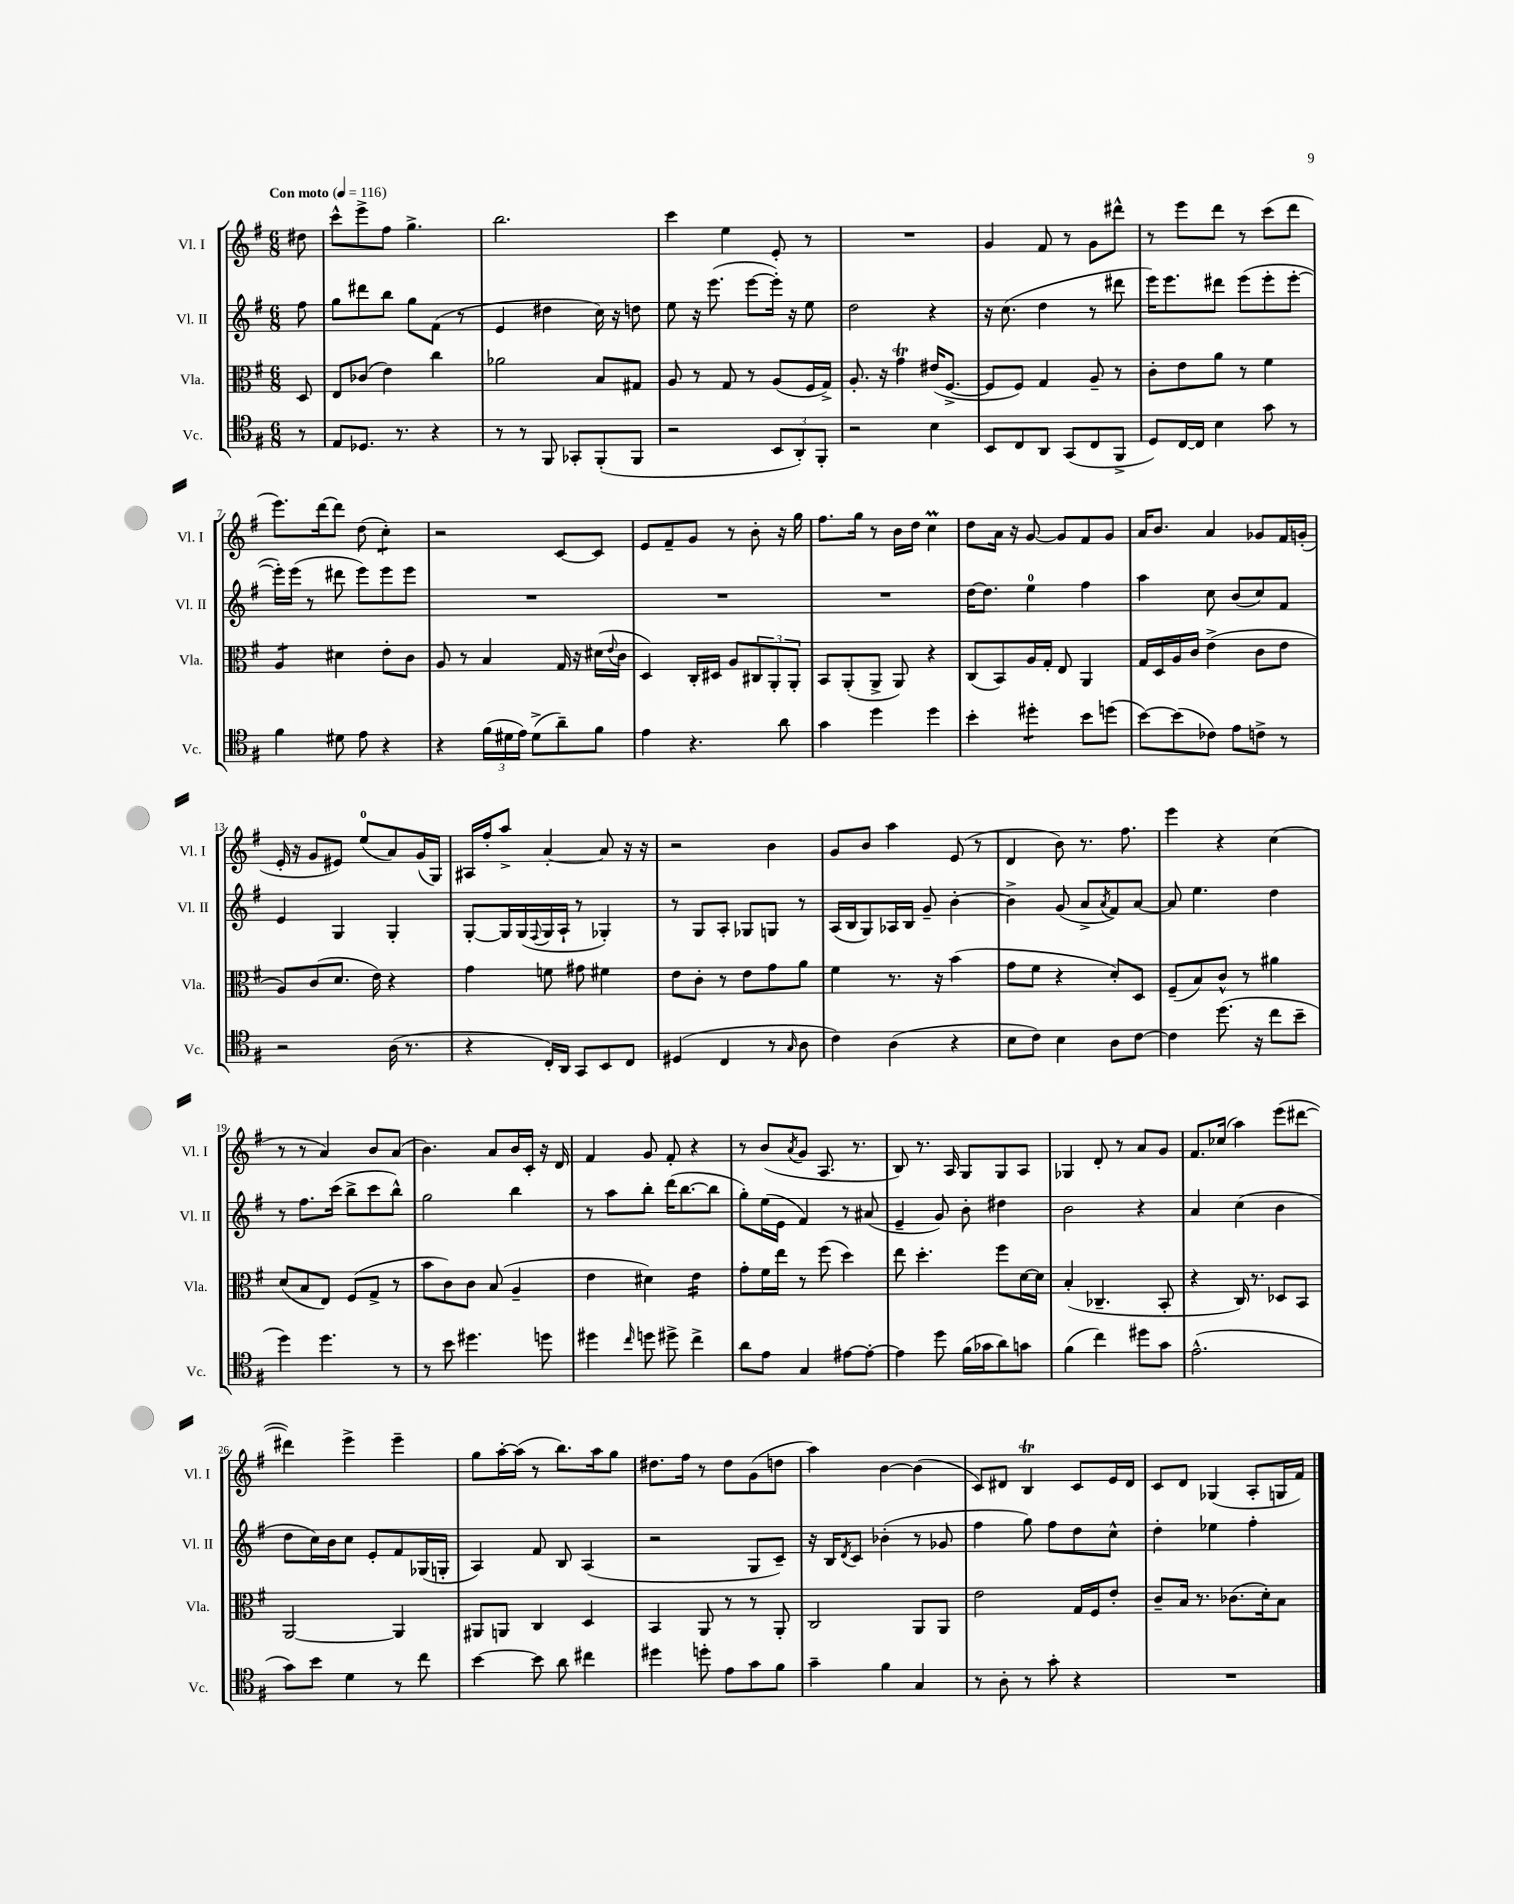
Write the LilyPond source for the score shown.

<<
\new StaffGroup <<
\new Staff = "s0" \with { instrumentName = "Vl. I" shortInstrumentName = "Vl. I" } {
    \clef treble \key g \major \numericTimeSignature \time 6/8 \partial 8 \tempo "Con moto" 4 = 116
    dis''8 |
    c'''8-^ e'''8-> fis''8 g''4.-> |
    b''2. |
    c'''4 e''4 e'8-. r8 |
    R2. |
    g'4 fis'8 r8 g'8 dis'''8-^ |
    r8 e'''8 d'''8 r8 c'''8( d'''8 |
    e'''8.) d'''16~ d'''8 d''8( c''4:8-.) |
    r2 c'8~ c'8 |
    e'8 fis'8-- g'8 r8 b'8-. r16 g''16 |
    fis''8. g''16 r8 b'16 d''16 c''4\prall |
    d''8 a'16 r16 g'8~ g'8 fis'8 g'8 |
    a'16 b'8. a'4 ges'8 fis'16 g'16-.( |
    e'16-. r16 g'8 eis'8) e''8-0( a'8) g'16( g16) |
    ais16 fis''16-. a''8-> a'4~-. a'8 r16 r16 |
    r2 b'4 |
    g'8 b'8 a''4 e'8( r8 |
    d'4 b'8) r8. fis''8. |
    e'''4 r4 c''4( |
    r8 r8 a'4) b'8 a'8( |
    b'4.) a'8 b'16 c'16-. r16 d'16 |
    fis'4 g'8 fis'8-. r4 |
    r8 b'8( \acciaccatura { a'8 } g'8 a8. r8. |
    b8) r8. a16 g8 g8 a8 |
    ges4 d'8-. r8 a'8 g'8 |
    fis'8. ces''16( a''4) e'''8( dis'''8~ |
    dis'''4) e'''4-> e'''4-- |
    g''8 a''16~-. a''16( r8 b''8.) a''16 g''8 |
    dis''8. fis''16 r8 dis''8 g'8( d''8 |
    a''4) b'4~ b'4( |
    c'8) dis'8 b4\trill c'8 e'16 dis'16 |
    c'8 d'8 ges4( a8-. g16 fis'16) \bar "|." |
}
\new Staff = "s1" \with { instrumentName = "Vl. II" shortInstrumentName = "Vl. II" } {
    \clef treble \key g \major \numericTimeSignature \time 6/8 \partial 8
    fis''8 |
    g''8 dis'''8 b''8 g''8 fis'8( r8 |
    e'4 dis''4 c''16) r16 d''8 |
    e''8 r16 e'''8.( e'''8~ e'''16-.) r16 e''8 |
    d''2 r4 |
    r16 c''8.( d''4 r8 dis'''8 |
    e'''16) e'''8. dis'''8 e'''8( e'''8-. e'''8~-. |
    e'''16-.) e'''16( r8 dis'''8 e'''8) e'''8 e'''8 |
    R2. |
    R2. |
    R2. |
    d''16~ d''8. e''4-0 fis''4 |
    a''4 c''8 b'8( c''8) fis'8 |
    e'4 g4 g4-. |
    g8~-. g16 g16( \appoggiatura { fis8 } g16 a16-! r8 ges4-.) |
    r8 g8 a8-. ges8 g8 r8 |
    a16( b16 g8) aes16 b16 g'8-- b'4~-. |
    b'4-> g'8( a'8-> \acciaccatura { a'8 } fis'8) a'8~ |
    a'8 e''4. d''4 |
    r8 fis''8. c'''16( b''8-> c'''8 b''8-^) |
    g''2 b''4 |
    r8 a''8 b''8-. d'''16( b''8.~ b''8 |
    g''8-.) e''16( e'16 fis'4) r8 ais'8( |
    e'4-- g'8) b'8-. dis''4 |
    b'2 r4 |
    a'4 c''4( b'4 |
    d''8 c''16) b'16 c''8 e'8-. fis'8 ges16( g16-. |
    a4) fis'8 b8 a4( |
    r2 g8 c'8--) |
    r16 b16 \acciaccatura { d'8 } c'8 bes'4-.( r8 ges'8 |
    fis''4 g''8) fis''8 d''8 c''8-^ |
    d''4-. ees''4 fis''4-. \bar "|." |
}
\new Staff = "s2" \with { instrumentName = "Vla." shortInstrumentName = "Vla." } {
    \clef alto \key g \major \numericTimeSignature \time 6/8 \partial 8
    d8 |
    e8 ces'8( e'4) c''4 |
    aes'2 b8 gis8 |
    a8 r8 g8 r8 a8( fis16 g16->) |
    a8.-. r16 g'4\trill eis'16( fis8.~-> |
    fis8 fis8) g4 a8-- r8 |
    c'8-. e'8 a'8 r8 fis'4 |
    a4:8 dis'4 e'8-. c'8 |
    a8 r8 b4 g16 r16 dis'16( \appoggiatura { e'8 } c'16 |
    d4) c16-. dis16 a8 \tuplet 3/2 { cis8 a,8-. a,8-. } |
    b,8 a,8-.( a,8-> a,8) r4 |
    c8( b,8) a16 g16-. e8 a,4 |
    g16 d16 a16 c'16 e'4->( c'8 e'8 |
    a8) c'8( d'8. e'16) r4 |
    g'4 f'8 gis'8 fis'4 |
    e'8 c'8-. r8 e'8 g'8 a'8 |
    fis'4 r8. r16 b'4( |
    g'8 fis'8 r4 d'8-.) d8 |
    fis8--( b8) c'8-^ r8 ais'4 |
    d'8( b8 e8) fis8( g8-> r8 |
    b'8 c'8) c'8 b8( a4-- |
    e'4 dis'4) e'4:16 |
    g'8-. fis'16 e''16 r8 fis''8( d''4) |
    e''8 d''4.-. fis''8 d'16~ d'16 |
    b4-.( ces4.-- b,8-. |
    r4 c16) r8. des8 b,8 |
    a,2~ a,4 |
    ais,8 a,8 c4 d4 |
    b,4 a,8 r8 r8 a,8-. |
    c2 a,8 a,8 |
    e'2 g16 fis16 e'8-. |
    c'8-- b16 r8. ces'8.( d'16-.) b8 \bar "|." |
}
\new Staff = "s3" \with { instrumentName = "Vc." shortInstrumentName = "Vc." } {
    \clef tenor \key g \major \numericTimeSignature \time 6/8 \partial 8
    r8 |
    e8 des8. r8. r4 |
    r8 r8 fis,8 ges,8-. fis,8-.( fis,8 |
    r2 \tuplet 3/2 { b,8 a,8-.) fis,8-. } |
    r2 b4 |
    b,8 c8 a,8 g,8( c8 fis,8-> |
    d8) c16~ c16 b4 g'8 r8 |
    fis'4 dis'8 e'8 r4 |
    r4 \tuplet 3/2 { fis'16( dis'16 e'16) } dis'8->( a'8--) fis'8 |
    e'4 r4. a'8 |
    g'4 d''4 d''4 |
    b'4-. dis''4:8-. b'8 d''8( |
    b'8~) b'8( ces'8) e'8 c'8-> r8 |
    r2 a16( r8. |
    r4 c16-.) a,16 g,8 b,8 c8 |
    dis4( c4 r8 \grace { g16 } a8 |
    c'4) a4( r4 |
    b8 c'8) b4 a8 c'8~ |
    c'4 d''8.( r16 c''8 b'8-- |
    d''4) d''4. r8 |
    r8 b'8 dis''4. d''8 |
    dis''4 \grace { c''16 } d''8 dis''8-> c''4-> |
    a'8 e'8 g4 eis'8~ eis'8~-. |
    eis'4 d''8 fis'16( ges'16 a'8) g'8 |
    fis'4( c''4) dis''8 g'8 |
    e'2.-^( |
    g'8) b'8 d'4 r8 c''8 |
    b'4~ b'8 a'8 cis''4 |
    dis''4 d''8-. e'8 g'8 fis'8 |
    g'4-- fis'4 g4 |
    r8 a8-. r8 g'8-. r4 |
    R2. \bar "|." |
}
>>
>>
